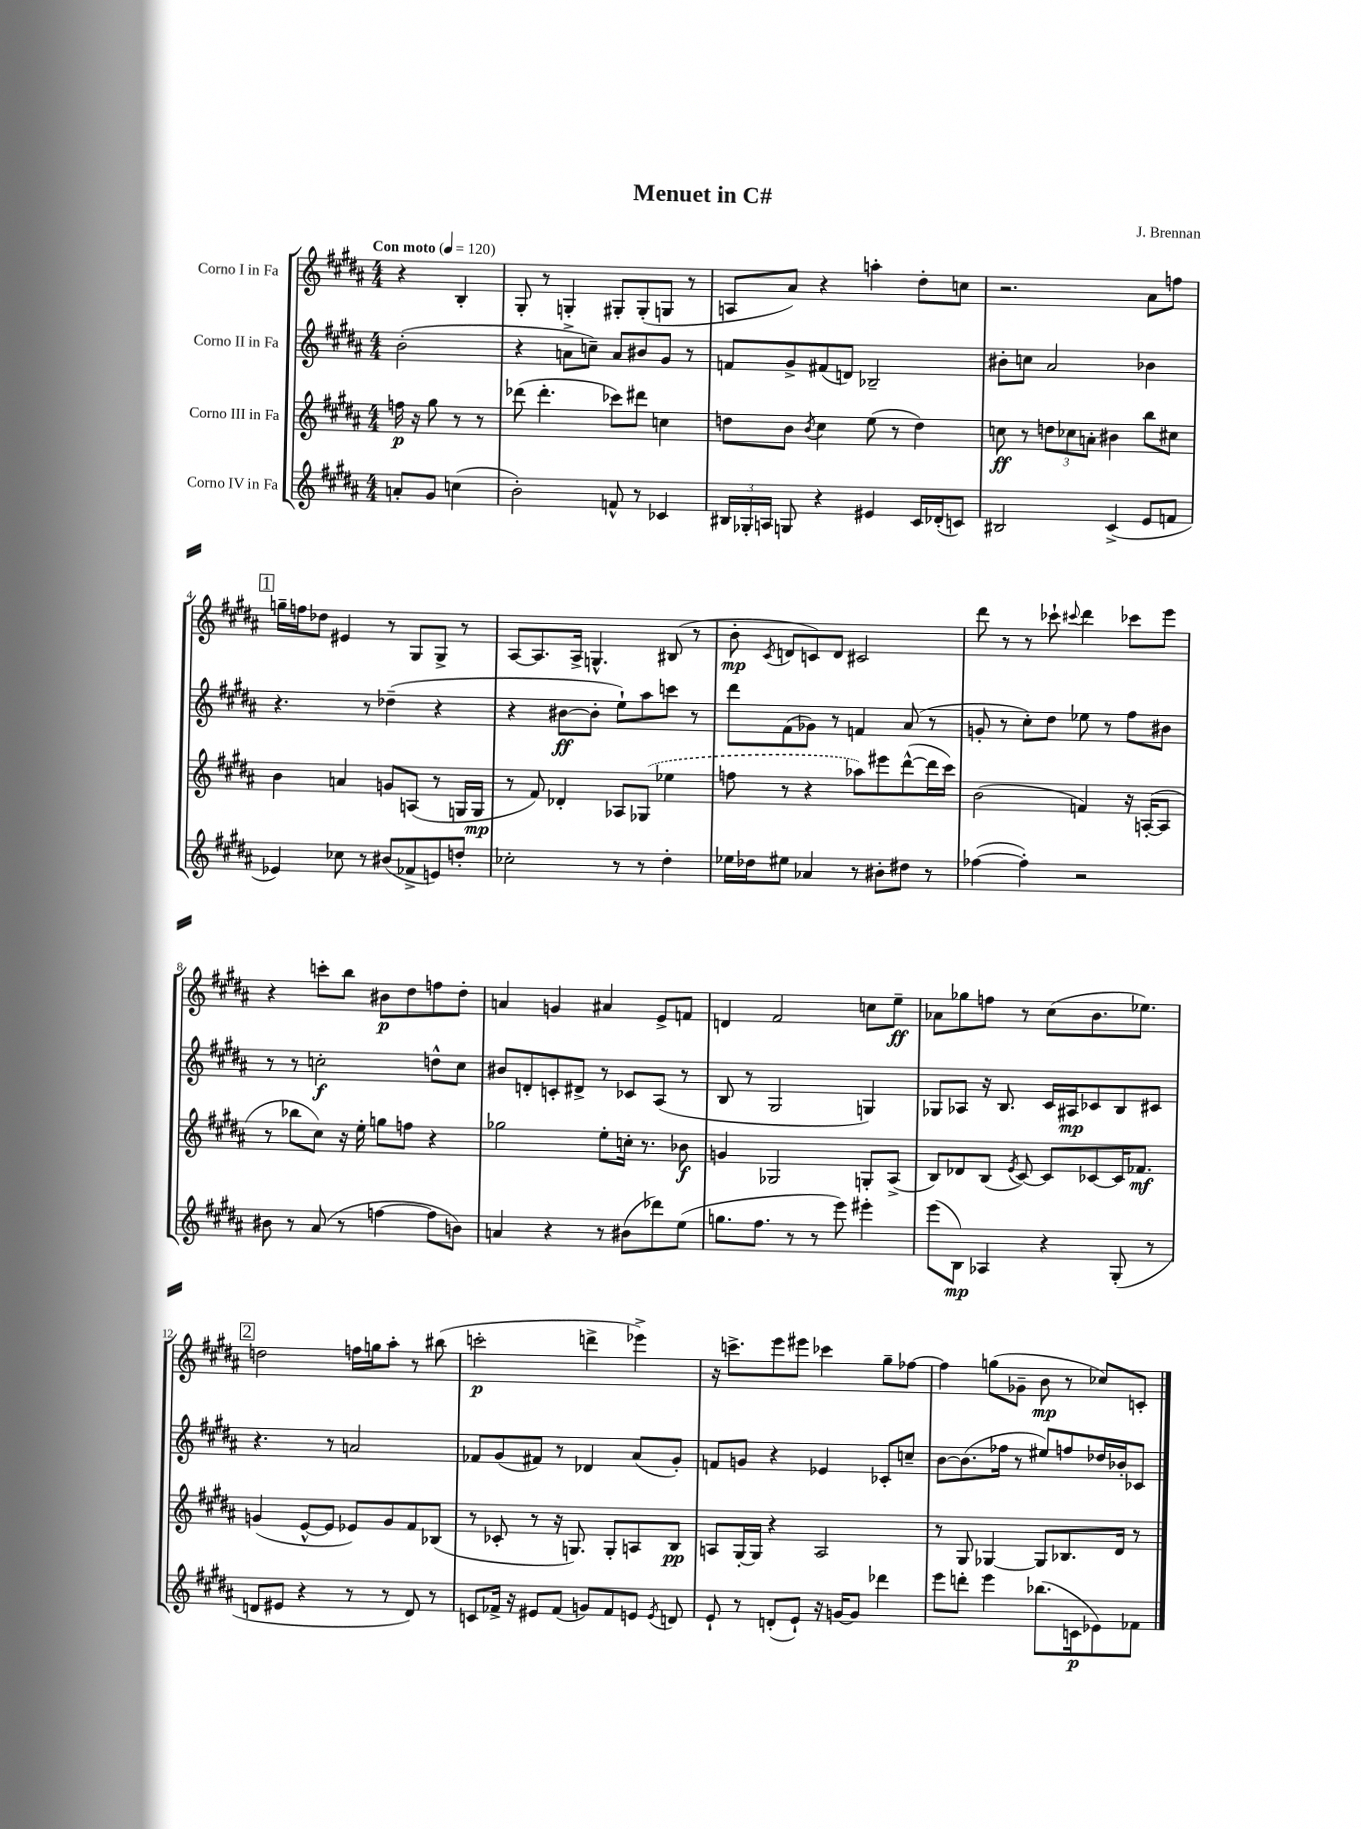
\header { title = "Menuet in C#" composer = "J. Brennan" }
<<
\new StaffGroup <<
\new Staff = "s0" \with { instrumentName = "Corno I in Fa" } {
    \clef treble \key b \major \numericTimeSignature \time 4/4 \partial 2 \tempo "Con moto" 4 = 120
    \autoBeamOff r4 b4-. |
    gis8-. r8 g4-. gis8[-. gis8-.( g8] r8 |
    a8[ ais'8]) r4 a''4-. dis''8[-. c''8] |
    r2. ais'8[ f''8] |
    \mark \markup { \box "1" } g''16[-- f''16 des''8] eis'4 r8 gis8[ gis8]-> r8 |
    ais8[~ ais8. ais16]-> g4.-^ bis8( r8 |
    b'8-.\mp \acciaccatura { cis'8 } d'8[ c'8) d'8] cis'2 |
    dis'''8 r8 r8 ces'''8-! \appoggiatura { cis'''8 } dis'''4 ces'''8[ e'''8] |
    r4 c'''8[-. b''8] bis'8[\p dis''8 f''8 dis''8]-. |
    a'4 g'4 ais'4 e'8[-> f'8] |
    d'4 fis'2 c''8[ e''8]--\ff |
    aes'8[ ges''8 f''8] r8 cis''8[( b'8. ees''8.]) |
    \mark \markup { \box "2" } d''2 f''16[ g''16 ais''8]-. r8 bis''8( |
    c'''2-.\p d'''4-> ees'''4->) |
    r16 c'''8.[-> e'''8 eis'''8] ces'''4 gis''8[-- fes''8]~ |
    fes''4 g''8[( ges'8]-- b'8\mp r8 ces''8[) c'8]-. \bar "|." |
}
\new Staff = "s1" \with { instrumentName = "Corno II in Fa" } {
    \clef treble \key b \major \numericTimeSignature \time 4/4 \partial 2
    \autoBeamOff b'2-.( |
    r4 a'8[-> c''8]--) a'8[ bis'8 gis'8] r8 |
    f'8[ gis'8-> fis'8( d'8]) bes2-- |
    bis'8[-. c''8] ais'2 bes'4 |
    \mark \markup { \box "1" } r4. r8 des''4--( r4 |
    r4 bis'8[~\ff bis'8]-. e''8[-!) ais''8 c'''8] r8 |
    dis'''8[ fis'8( ges'8]) r8 f'4 ais'8( r8 |
    g'8-. r8 cis''8[-.) dis''8] ees''8 r8 fis''8[ bis'8] |
    r8 r8 c''2-.\f d''8[-^ c''8] |
    bis'8[ d'8-. c'8-. dis'8]-> r8 ces'8[ ais8]( r8 |
    b8 r8 gis2 g4) |
    ges8[ aes8] r16 b8. cis'16[ ais16\mp ces'8 b8 cis'8] |
    \mark \markup { \box "2" } r4. r8 a'2 |
    fes'8[ gis'8( fis'8]) r8 des'4 ais'8[( gis'8]-.) |
    f'8[ g'8] r4 ees'4 ces'8[-. c''8]-- |
    b'8[~ b'8.( fes''16] r8 eis''8[) f''8 des''16 bes'16-. ces'8] \bar "|." |
}
\new Staff = "s2" \with { instrumentName = "Corno III in Fa" } {
    \clef treble \key b \major \numericTimeSignature \time 4/4 \partial 2
    \autoBeamOff f''16\p r16 gis''8 r8 r8 |
    des'''8( des'''4.-. ces'''8[) dis'''8] c''4 |
    d''8[ b'8] \acciaccatura { b'8 } cis''4 e''8( r8 d''4) |
    c''8\ff r8 \tuplet 3/2 { d''8[ ces''8 a'8]-. } bis'4 b''8[ cis''8] |
    \mark \markup { \box "1" } b'4 a'4 g'8[ a8]( r8 g16[ g16]\mp |
    r8 fis'8) des'4-. aes8[ \once \slurDashed ges8]( ees''4 |
    f''8 r8 r4 aes''8[) eis'''8 dis'''8~-^( dis'''16 cis'''16]) |
    b'2( f'4) r16 a16[~-.( a8] |
    r8 bes''8[ cis''8]) r16 e''16-. g''8[ f''8] r4 |
    ges''2 e''8[-. c''16]-. r8. bes'8\f |
    g'4 ges2 g8[-. ais8]->( |
    b8[) des'8 b8]( \acciaccatura { e'8 } cis'8~) cis'8[ ces'8~ ces'16 fes'8.]\mf |
    \mark \markup { \box "2" } g'4( e'8[~-^ e'8] ees'8[) g'8 fis'8 bes8]( |
    r8 ces'8-. r8 r16 g8.) g8[-. a8 b8]\pp |
    a8[ gis16~-. gis16] r4 a2 |
    r8 gis8 ges4~ ges8[ bes8. dis'16] r8 \bar "|." |
}
\new Staff = "s3" \with { instrumentName = "Corno IV in Fa" } {
    \clef treble \key b \major \numericTimeSignature \time 4/4 \partial 2
    \autoBeamOff a'8[-. gis'8] c''4( |
    b'2-.) f'8-^ r8 ces'4 |
    \tuplet 3/2 { bis16[ ges16-. a16] } g8 r4 eis'4 cis'16[ des'16-.( c'8]) |
    bis2 cis'4->( e'8[ f'8] |
    \mark \markup { \box "1" } ees'4) ces''8 r8 bis'8[( fes'8-> e'8) d''8]-. |
    ces''2-. r8 r8 dis''4-. |
    ees''16[ des''16 eis''8] aes'4 r8 bis'8[-. dis''8] r8 |
    fes''4~( fes''4-.) r2 |
    bis'8 r8 ais'8( r8 f''4~ f''8[ b'8]) |
    a'4 r4 r8 bis'8[( des'''8) e''8]( |
    g''8.[ fis''8.] r8 r8 e'''8) eis'''4-. |
    e'''8[( b8]\mp) aes4 r4 gis8-.( r8 |
    \mark \markup { \box "2" } d'8[ eis'8] r4 r8 r8 d'8) r8 |
    c'8[ fes'16]-> r16 eis'8[ fes'8]( g'8[) fes'8 e'8] \acciaccatura { e'8 } d'8 |
    e'8-! r8 d'8[-.( e'8]-!) r16 g'16[~ g'8] des'''4 |
    e'''8[ d'''8]-. e'''4 bes''8.[( c'16\p ees'8) fes'8] \bar "|." |
}
>>
>>
